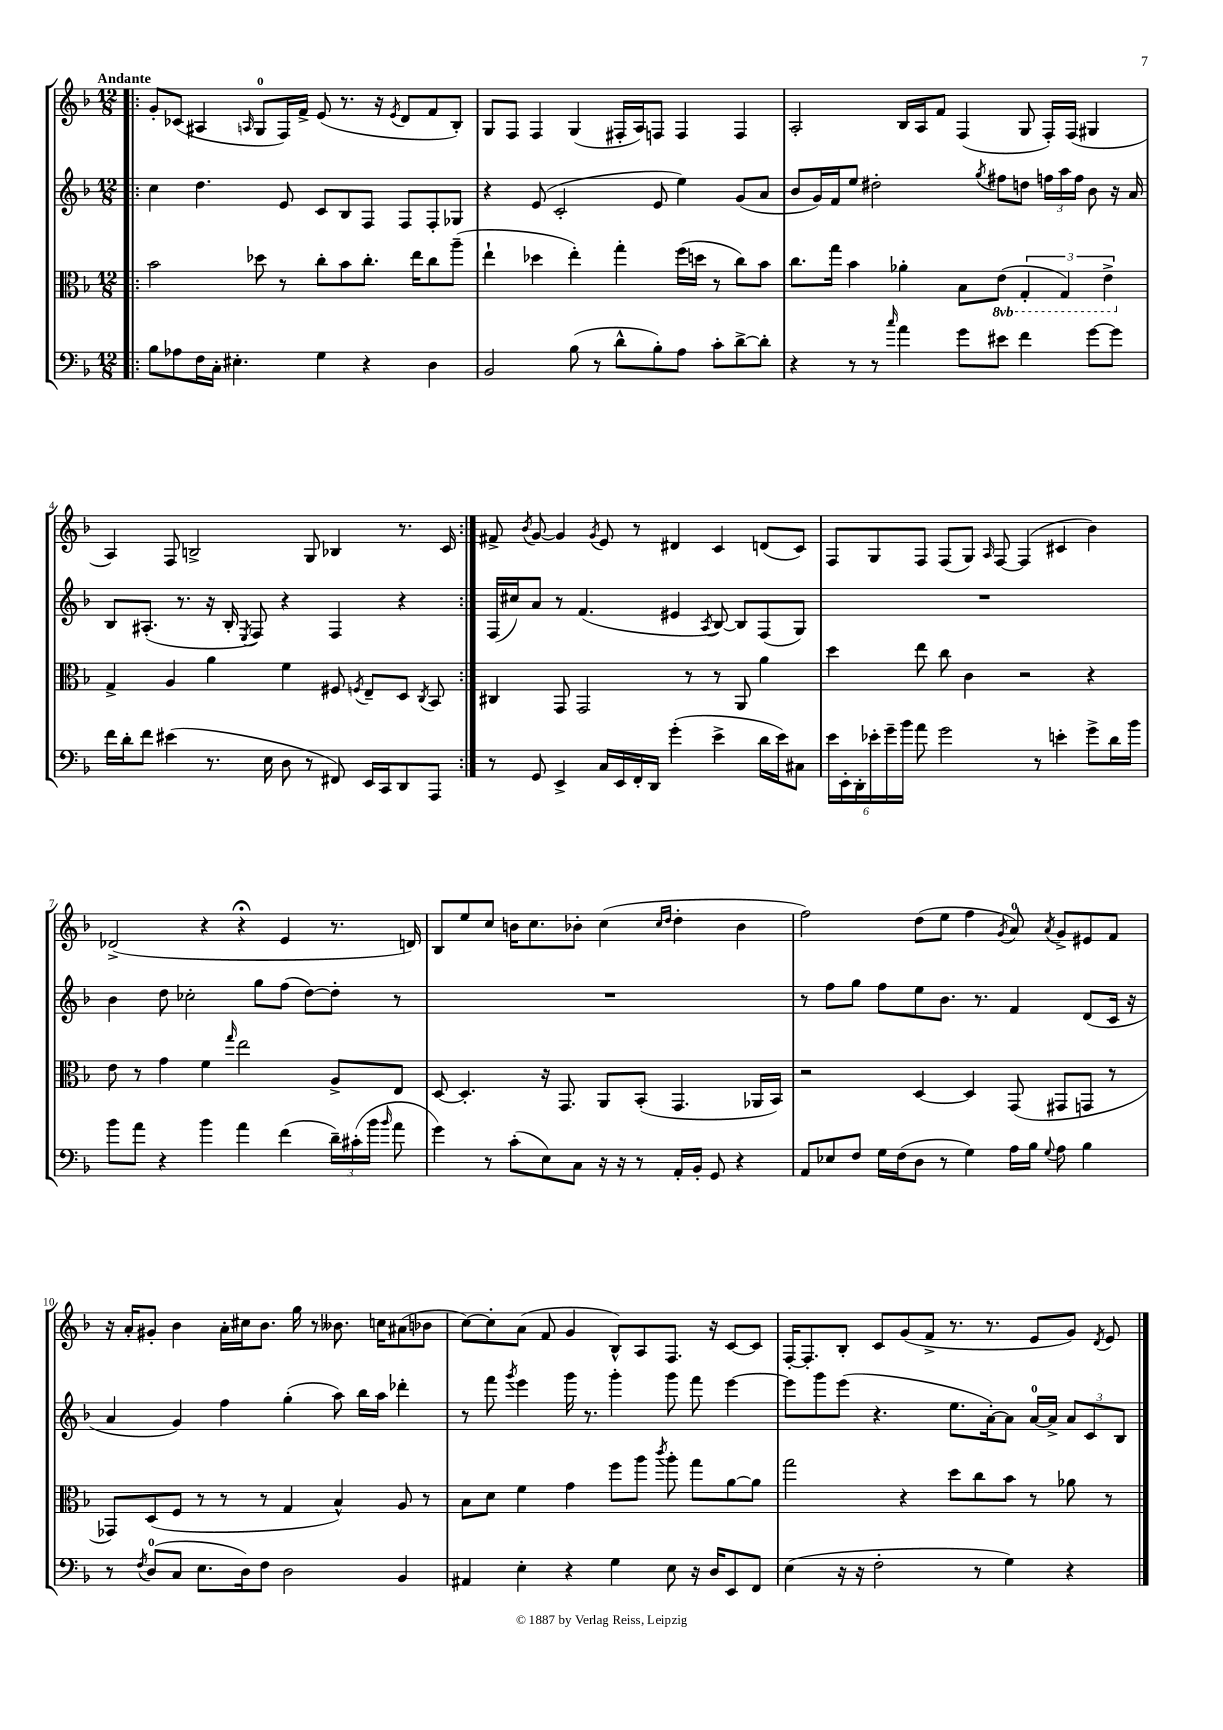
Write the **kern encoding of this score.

**kern	**kern	**kern	**kern
*staff4	*staff3	*staff2	*staff1
*clefF4	*clefC3	*clefG2	*clefG2
*k[b-]	*k[b-]	*k[b-]	*k[b-]
*M12/8	*M12/8	*M12/8	*M12/8
=!|:	=!|:	=!|:	=!|:
8B-	2b-	4cc	8g'
8A-	.	.	(8c-
16F	.	4.dd	4A#
16C'	.	.	.
4.E#'	.	.	.
.	.	.	16qqA
.	8dd-	.	8G
.	8r	8e	16F)
.	.	.	16f^
4G	8cc'	8c	(8e
.	8b-	8B-	8.r
4r	8.cc'	8F	.
.	.	.	16r
.	.	.	8qe
.	.	8F	8d
.	16ee	.	.
4D	8cc	8F'	8f
.	(8aa~	8G-	8B-')
=	=	=	=
2BB-	4ee`	4r	8G
.	.	.	8F
.	4dd-	(8e	4F
.	.	2c'	.
(8B-	4ee')	.	(4G
8r	.	.	.
8d^^	4gg'	.	16F#'
.	.	.	16A)
8B-')	.	8e	8F
8A	(16ff	4ee)	4F
.	16dd	.	.
8c'	8r	.	.
[8d^	8cc)	(8g	4F
8d']	8b-	8a	.
=	=	=	=
4r	8.cc	8b-	2A'
.	.	16g)	.
.	16gg	16f	.
8r	4b-	8ee	.
8r	.	2dd#'	.
16qqcc	.	.	.
4a	4a-'	.	16B-
.	.	.	16A
.	.	.	8f
8g	8B-	.	(4F
.	.	8qgg	.
8e#	(8E	8ff#	.
4f	6GG'	8dd	8G
.	.	24ff	16F')
.	6GG)	24aa	.
.	.	.	(16F
.	.	24ff	.
[8g	.	8b-	4G#
.	6E^	.	.
8g]	.	16r	.
.	.	16a	.
=	=	=	=
16f	4G^	8B-	4A)
16d'	.	.	.
8f	.	(8.A#'	.
(4e#	4A	.	8F
.	.	8.r	.
.	.	.	2B^
8.r	4a	16r	.
.	.	16B-'	.
.	.	8qE	.
.	.	8F)	.
16E	.	.	.
8D	4f	4r	.
8r	.	.	8G
8FF#)	8F#	4F	4B-
.	8qF	.	.
16EE	8E~	.	.
16CC	.	.	.
8DD	8D	4r	8.r
.	8qC	.	.
8AAA	8BB-	.	.
.	.	.	16c
=:|!	=:|!	=:|!	=:|!
8r	4C#	(16F	8f#^
.	.	16cc#)	.
.	.	.	8qb-
8GG	.	8a	[8g
4EE^	8GG	8r	4g]
.	2GG	(4.f	.
.	.	.	8qg
16C	.	.	8e
16EE	.	.	.
16FF'	.	.	8r
16DD	.	.	.
(4g'	.	4e#	4d#
.	8r	.	.
.	.	8qA	.
4e^	8r	[8B-)	4c
.	8AA	8B-]	.
16d	4a	(8F	(8d
16e)	.	.	.
8C#	.	8G)	8c)
=	=	=	=
24e	4dd	1.r	8F
24EE'	.	.	.
24DD'	.	.	.
24e-'	.	.	8G
24g~	.	.	.
24b-	.	.	.
8a	8ee	.	8F
2g	8cc	.	(8F
.	4c	.	8G)
.	.	.	16qqA
.	.	.	[8F
.	2r	.	(4F]
8r	.	.	.
4e'	.	.	4c#
8g^	4r	.	4b-)
16d	.	.	.
16b-	.	.	.
=	=	=	=
8b-	8e	4b-	(2d-^
8a	8r	.	.
4r	4g	8dd	.
.	.	2cc-'	.
4b-	4f	.	4r
.	16qqgg	.	.
4a	2ee	.	4r;
.	.	8gg	.
(4f	.	(8ff	4e
.	.	[8dd)	.
24d~)	8A^	8dd']	8.r
(24c#'	.	.	.
24b-	.	.	.
16qqb-	.	.	.
8a	8E	8r	.
.	.	.	16d)
=	=	=	=
4g)	[8D	1.r	8B-
.	4.D']	.	8ee
8r	.	.	8cc
(8c'	.	.	16b
.	.	.	8.cc
8E)	16r	.	.
.	8.GG	.	.
8C	.	.	8b-'
16r	8AA	.	(4cc
16r	.	.	.
8r	(8BB-'	.	.
.	.	.	16qqcc
.	.	.	16qqdd
16AA'	4.GG	.	4dd'
16BB-'	.	.	.
8GG	.	.	.
4r	.	.	4b-
.	16AA-	.	.
.	16BB-)	.	.
=	=	=	=
8AA	2r	8r	2ff)
8E-	.	8ff	.
8F	.	8gg	.
16G	.	8ff	.
(16F	.	.	.
8D	[4D	8ee	(8dd
8r	.	8.b-	8ee
4G)	4D]	.	4ff
.	.	8.r	.
.	.	.	8qg
16A	(8GG	4f	8a)
16B-	.	.	.
8qqG	.	.	8qa
8A	8GG#	.	8g^
4B-	8GG	(8d	8e#
.	8r	16c	8f
.	.	16r	.
=	=	=	=
8r	8GG-)	4a	16r
.	.	.	16a'
8qF	.	.	.
(8D	(8D	.	8g#'
8C	8F	4g)	4b-
8.E	8r	.	.
.	8r	4ff	16a'
16D)	.	.	16cc#
8F	8r	.	8.b-
2D	4G	(4gg'	.
.	.	.	16gg
.	.	.	8r
.	4B-^^)	8aa)	8.b--
.	.	16bb-	.
.	.	16aa	16cc
4BB-	8A	4ddd-'	(8a#
.	8r	.	8b-
=	=	=	=
4AA#	8B-	8r	[8cc)
.	8d	8fff	8cc']
.	.	8qggg	.
4E'	4f	4eee	(8a
.	.	.	8f
4r	4g	16ggg	4g
.	.	8.r	.
4G	8ff	4ggg'	8B-^^)
.	8aa	.	8A
.	8qccc	.	.
8E	8aa'	8ggg	8.F
16r	8gg	8fff	.
16D	.	.	16r
8EE	[8a	[4eee	[8c
8FF	8a]	.	8c]
=	=	=	=
(4E	2gg	8eee]	[16F'
.	.	.	8.F']
.	.	8ggg	.
16r	.	(8eee	8B-'
16r	.	.	.
2F'	.	4.r	8c
.	4r	.	(8g
.	.	.	8f^
.	8dd	8.ee	8.r
8r	8cc	.	.
.	.	[16a')	8.r
4G)	8b-	8a]	.
.	8r	[16a	8e
.	.	16a^]	.
4r	8a-	12a	8g)
.	.	12c	.
.	.	.	8qd
.	8r	.	8e
.	.	12B-	.
==	==	==	==
*-	*-	*-	*-
